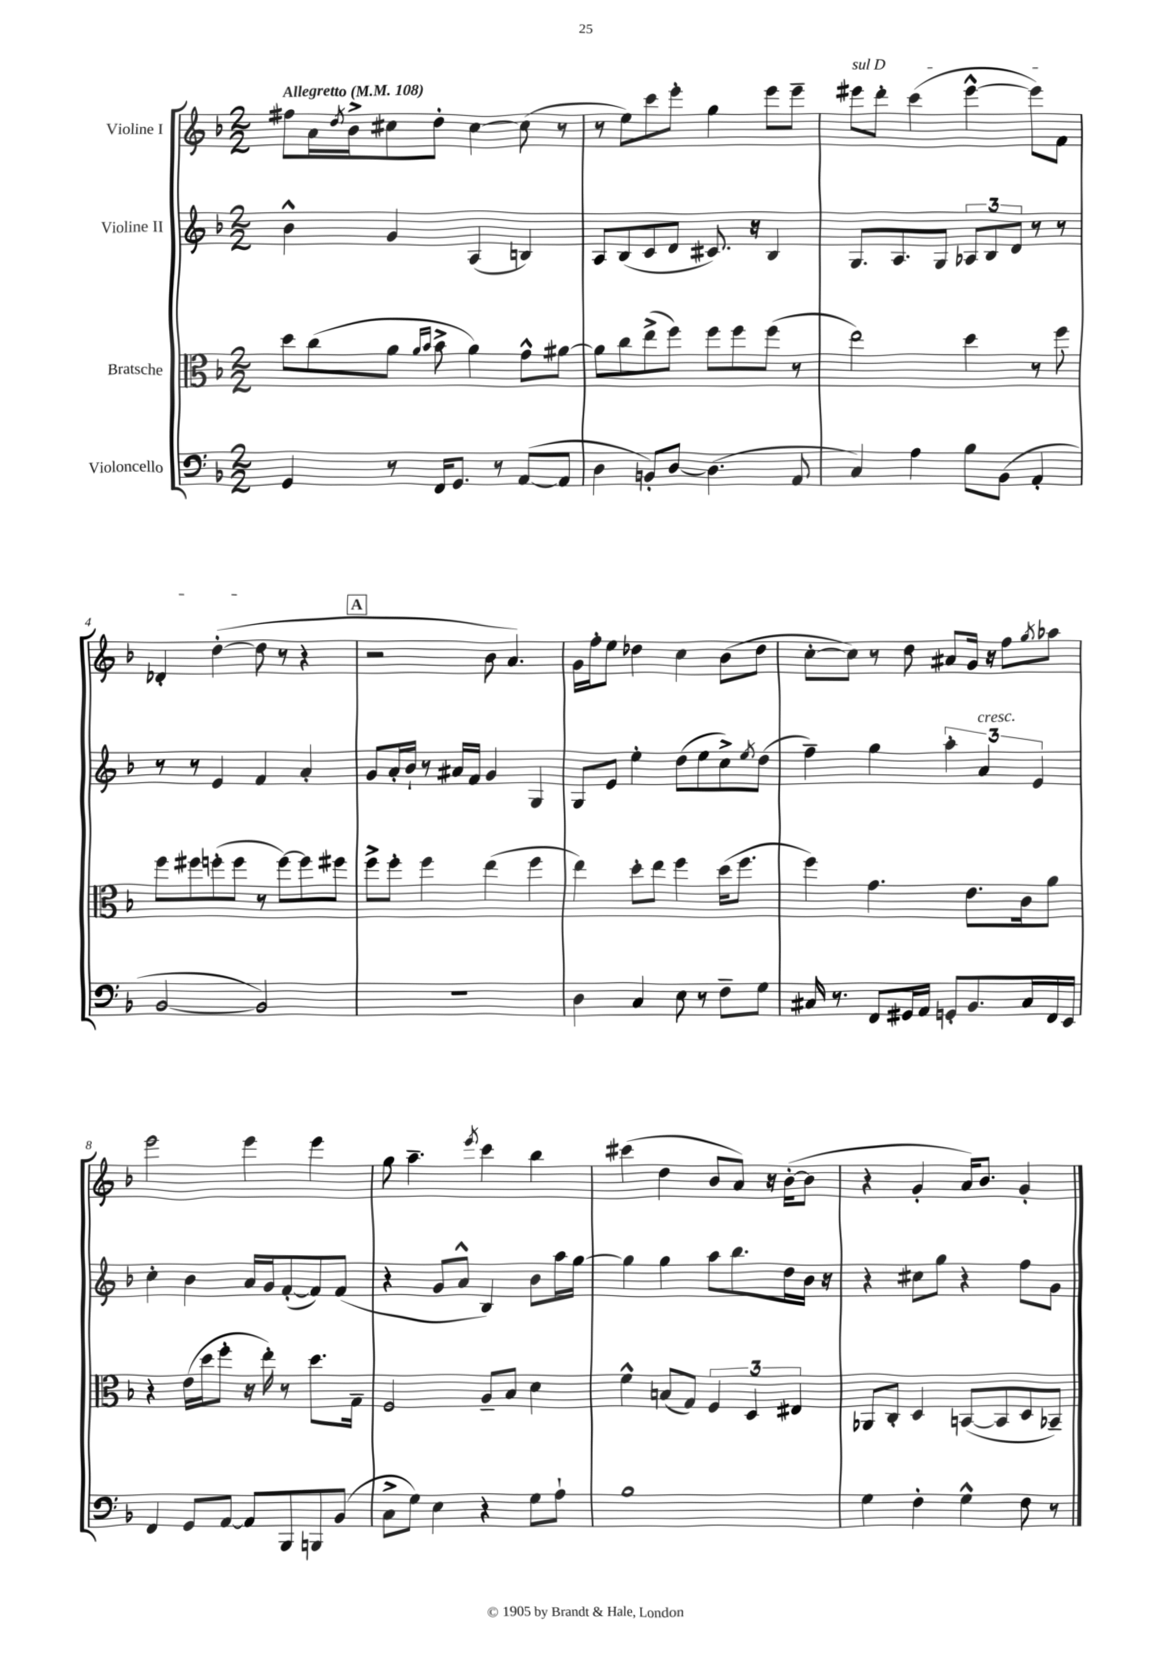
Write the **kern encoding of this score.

**kern	**kern	**kern	**kern
*part4	*part3	*part2	*part1
*staff4	*staff3	*staff2	*staff1
*I"Violoncello	*I"Bratsche	*I"Violine II	*I"Violine I
*clefF4	*clefC3	*clefG2	*clefG2
*k[b-]	*k[b-]	*k[b-]	*k[b-]
*M2/2	*M2/2	*M2/2	*M2/2
*MM108	*MM108	*MM108	*MM108
=1	=1	=1	=1
!	!	!	!LO:TX:a:B:t=Allegretto
4GG/	8dd\L	4b-^^\	8ff#X\L
.	(8cc\	.	16a\L
.	.	.	8qdd/
.	.	.	16b-^\J
8r	8a\J	4g/	8cc#X\
.	16qqa/LL	.	.
.	16qqb-/JJ	.	.
16FF/KL	8b-^\	.	8dd'\J
8.GG/J	.	.	.
.	4a\)	(4A/	[4cc#\
8r	.	.	.
([8AA/L	8g^^\L	4Bn/)	(8cc#\]
8AA/J]	[8a#X\J	.	8r
=2	=2	=2	=2
4D\	8a#\L]	8A/L	8r
.	8cc\	(8B-/	8ee\L)
8BBn'/L)	(8ee^\	8c/	8ccc\
[8D/J	8ff\J)	8d/J	8eee'\J
(4.D\]	8ff\L	8.c#X/)	4gg\
.	8ff\	.	.
.	.	16r	.
.	(8ff\J	4B-/	8eee\L
8AA/	8r	.	8eee~\J
=3	=3	=3	=3
!	!	!	!LO:TX:a:i:t=sul D
4C/)	2ee\)	8.G/L	8eee#X\L
.	.	.	8ddd'\J
.	.	8.A/	.
4A\	.	.	(4ccc\
.	.	8G/J	.
8B-\L	4dd\	12A-X/L	[4eee#^^\
.	.	12B-/	.
(8BB-\J	.	.	.
.	.	12d/J	.
4AA'/	8r	8r	8eee#\L])
.	8ff\	8r	8f\J
!!LO:LB:g=z
=4	=4	=4	=4
[2BB-/	8ff\L	8r	4d-X'/
.	8ff#X\	8r	.
.	(8ffn'\	4e/	([4dd'\
.	8ff\J	.	.
2BB-/])	8r	4f/	8dd\]
.	[8ff\L)	.	8r
.	8ff\]	4a'/	4r
.	8ff#X\J	.	.
!!LO:REH:place=s1:t=A
=5	=5	=5	=5
1r	8ff^\L	8g/L	2r
.	8ff'\J	16a'/L	.
.	.	16b-`/JJ	.
.	4ff\	8r	.
.	.	16a#X/LL	.
.	.	16f/JJ	.
.	(4ee\	4g/	8b-\
.	.	.	4.a/)
.	4ff\	4G/	.
=6	=6	=6	=6
4D\	4ee\)	8G/L	16g\LL
.	.	.	16ff'\J
.	.	8e/J	8ee\J
4C/	8dd'\L	4ee'\	4dd-X\
.	8ee\J	.	.
8E\	4ff\	(8dd\L	4cc\
8r	.	8ee\	.
8F~\L	(16dd\KL	8cc^\)	(8b-\L
.	8.ff\J	.	.
.	.	8qee/	.
8G\J	.	(8dd\J	8dd-\J
=7	=7	=7	=7
16C#X/	4ff\)	4ff~\)	[8cc'\L
8.r	.	.	.
.	.	.	8cc\J])
8FF/L	4.g\	4gg\	8r
16GG#X/L	.	.	8dd\
16AA/JJ	.	.	.
8GGn'/L	.	6aa'\	8a#X/L
8.BB-/	8.e\L	.	16g/Jk
!	!	!LO:TX:a:i:t=cresc.	!
.	.	6a/	.
.	.	.	16r
.	.	.	8ff\L
16C#/L	16c\k	.	.
.	.	6e/	.
.	.	.	8qgg/
16FF/	8a\J	.	8aa-X\J
16EE/JJ	.	.	.
!!LO:LB:g=z
=8	=8	=8	=8
4FF/	4r	4cc'\	2eee\
8GG/L	(16e\LL	4b-\	.
.	16dd\J	.	.
[8AA/J	8ff'\J	.	.
8AA/L]	16r	16a/LL	4eee\
.	16ee'\)	16g/J	.
8BBB-/	8r	([8f'/	.
8BBBn/	8.dd\L	8f/])	4eee\
(8BB-/J	.	(8f/J	.
.	16G~\Jk	.	.
=9	=9	=9	=9
8C^\L	2F/	4r	8gg\
8G\J)	.	.	4.aa~\
4E\	.	8g/L	.
.	.	8a^^/J	.
.	.	.	8qeee/
4r	8A~/L	4B-/)	4ccc\
.	8B-/J	.	.
8G\L	4d\	8b-\L	4bb-\
8A`\J	.	16aa\L	.
.	.	[16gg\JJ	.
=10	=10	=10	=10
1B-	4f^^\	4gg\]	(4ccc#X\
.	(8Bn/L	4gg\	4dd\
.	8G/J)	.	.
.	6F/	8aa\L	8b-/L
.	.	8.bb-\	8a/J)
.	6D/	.	.
.	.	.	16r
.	.	16dd\L	([16b-'\KL
.	6E#X/	.	.
.	.	16b-\JJ	8b-\J]
.	.	16r	.
=11	=11	=11	=11
4G\	8AA-X/L	4r	4r
.	8C'/J	.	.
4F'\	4D/	8cc#X\L	4g'/
.	.	8gg\J	.
4G^^\	([8BBn/L	4r	16a/KL)
.	.	.	8.b-/J
.	8BB/]	.	.
8F\	8D/	8ff\L	4g'/
8r	8BB-X~/J)	8g\J	.
==	==	==	==
*-	*-	*-	*-
